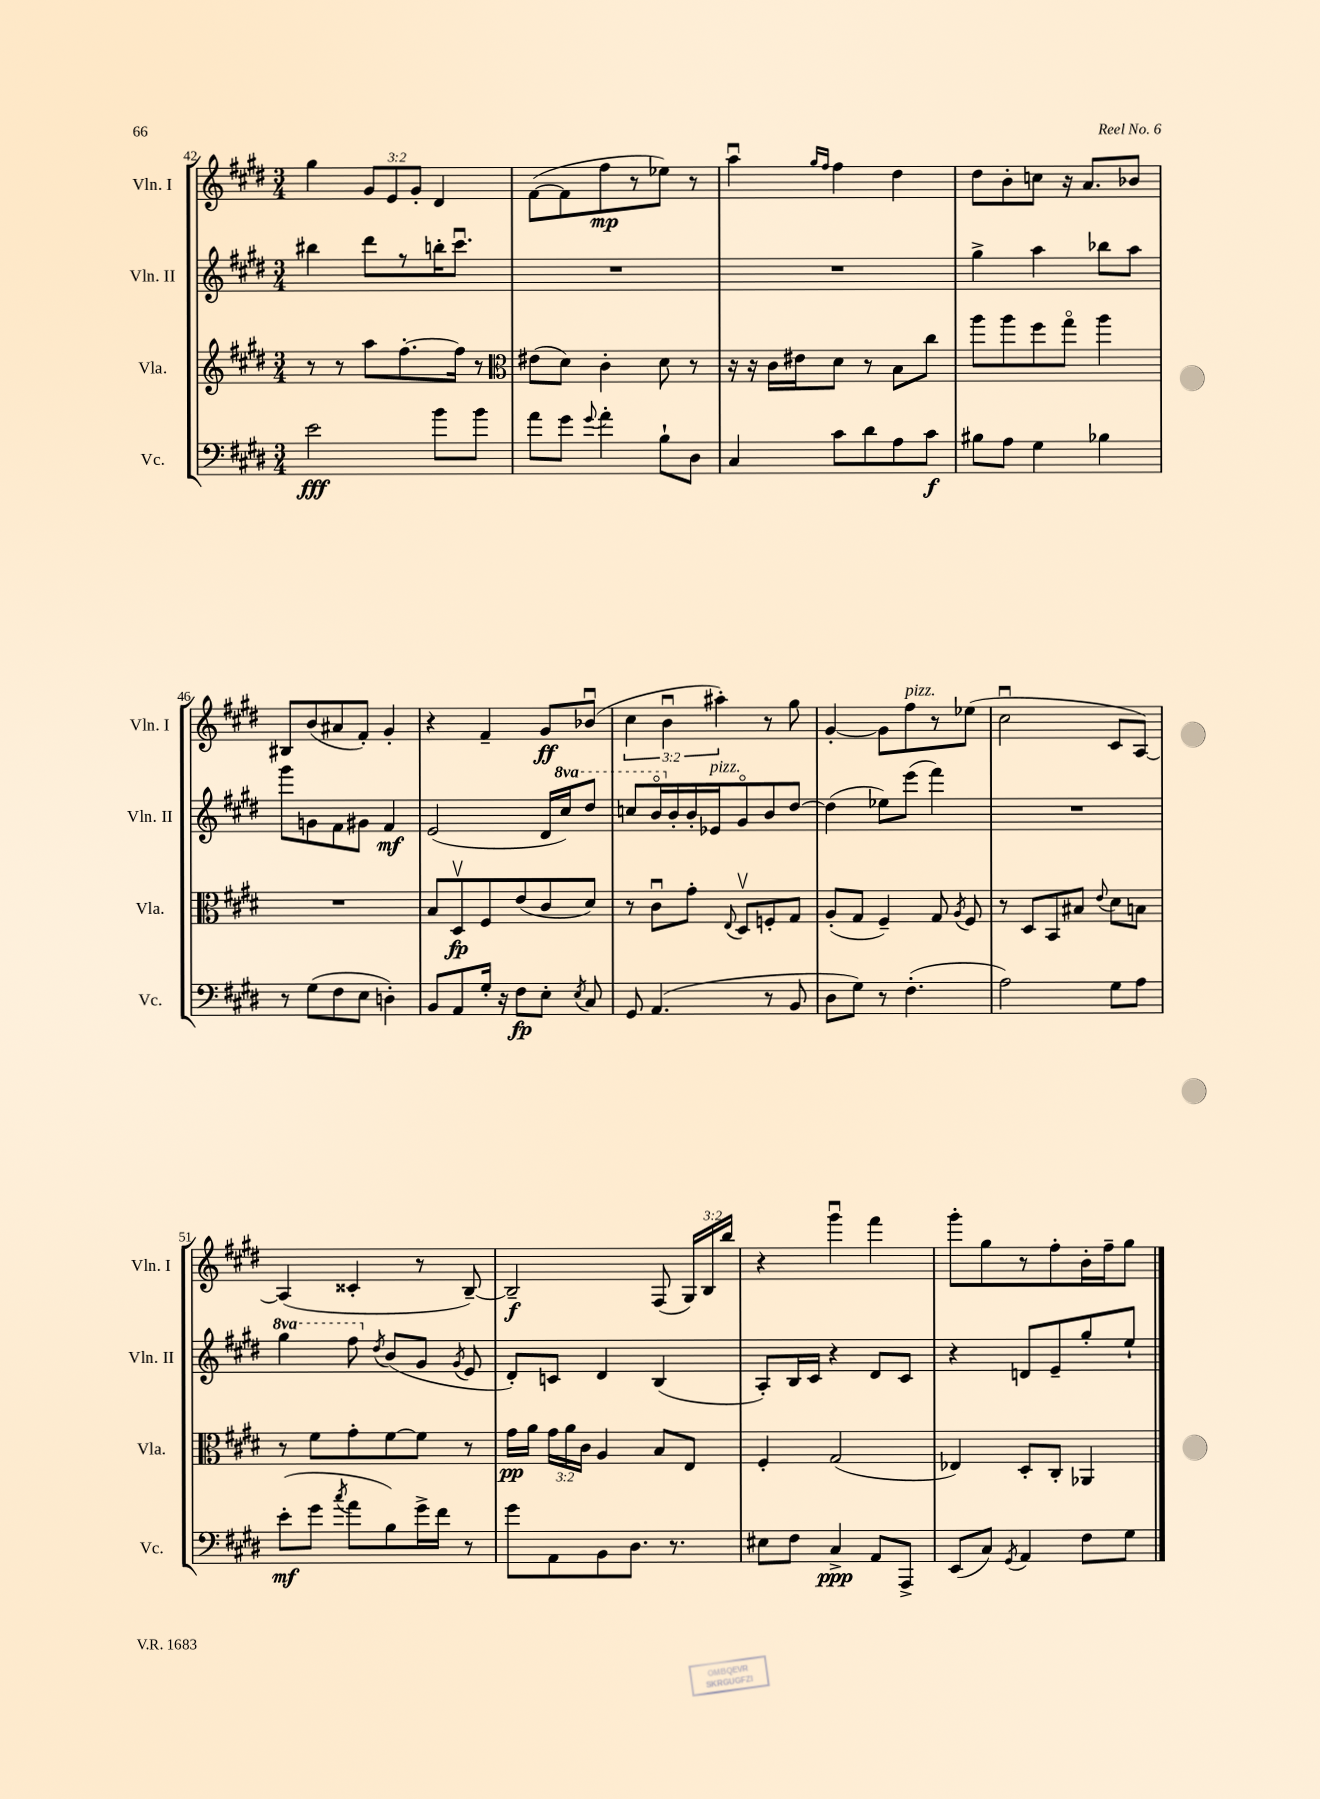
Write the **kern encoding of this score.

**kern	**dynam	**kern	**dynam	**kern	**dynam	**kern	**dynam
*part4	*part4	*part3	*part3	*part2	*part2	*part1	*part1
*staff4	*staff4	*staff3	*staff3	*staff2	*staff2	*staff1	*staff1
*I"Vc.	*	*I"Vla.	*	*I"Vln. II	*	*I"Vln. I	*
*I'Vc.	*	*I'Vla.	*	*I'Vln. II	*	*I'Vln. I	*
*clefF4	*	*clefG2	*	*clefG2	*	*clefG2	*
*k[f#c#g#d#]	*	*k[f#c#g#d#]	*	*k[f#c#g#d#]	*	*k[f#c#g#d#]	*
*M3/4	*	*M3/4	*	*M3/4	*	*M3/4	*
=42	=42	=42	=42	=42	=42	=42	=42
2e\	fff	8r	.	4bb#X\	.	4gg#\	.
.	.	8r	.	.	.	.	.
.	.	8aa\L	.	8ddd#\L	.	12g#/L	.
.	.	.	.	.	.	12e/	.
.	.	[8.ff#'\	.	8r	.	.	.
.	.	.	.	.	.	12g#'/J	.
8b\L	.	.	.	16bbn'\K	.	4d#/	.
.	.	16ff#\Jk]	.	8.ccc#u\J	.	.	.
8b\J	.	8r	.	.	.	.	.
=43	=43	=43	=43	=43	=43	=43	=43
*	*	*clefC3	*	*	*	*	*
8a\L	.	(8e#X\L	.	2.r	.	([8f#\L	.
8g#\J	.	8d#\J)	.	.	.	8f#\]	.
8qqg#/	.	.	.	.	.	.	.
4a'\	.	4c#'\	.	.	.	8ff#\	mp
.	.	.	.	.	.	8r	.
8B`\L	.	8d#\	.	.	.	8ee-X\J)	.
8D#\J	.	8r	.	.	.	8r	.
=44	=44	=44	=44	=44	=44	=44	=44
4C#/	.	16r	.	2.r	.	4aau\	.
.	.	16r	.	.	.	.	.
.	.	16c#\LL	.	.	.	.	.
.	.	16e#X\J	.	.	.	.	.
.	.	.	.	.	.	16qqgg#/LL	.
.	.	.	.	.	.	16qqff#/JJ	.
8c#\L	.	8d#\J	.	.	.	4ff#\	.
8d#\	.	8r	.	.	.	.	.
8A\	.	8B\L	.	.	.	4dd#\	.
8c#\J	f	8cc#\J	.	.	.	.	.
=45	=45	=45	=45	=45	=45	=45	=45
8B#X\L	.	8aa\L	.	4gg#^\	.	8dd#\L	.
8A\J	.	8aa\	.	.	.	8b'\	.
4G#\	.	8ff#\	.	4aa\	.	8ccn\J	.
.	.	8gg#\J	.	.	.	16r	.
.	.	.	.	.	.	8.a/L	.
4B-X\	.	4aa\	.	8bb-X\L	.	.	.
.	.	.	.	8aa\J	.	8b-X/J	.
!!LO:LB:g=z
=46	=46	=46	=46	=46	=46	=46	=46
8r	.	2.r	.	8ggg#\L	.	8B#X/L	.
(8G#\L	.	.	.	8gn\	.	(8b/	.
8F#\	.	.	.	8f#\	.	8a#X/	.
8E\J	.	.	.	8g#X\J	.	8f#'/J)	.
4Dn'\)	.	.	.	4f#/	mf	4g#'/	.
=47	=47	=47	=47	=47	=47	=47	=47
8BB/L	.	8B/L	.	(2e/	.	4r	.
8AA/	.	8D#v/	fp	.	.	.	.
16G#'/Jk	.	8F#/	.	.	.	4f#~/	.
16r	.	.	.	.	.	.	.
8F#\L	fp	(8e/	.	.	.	.	.
8E'\J	.	8c#/	.	16d#/LL	.	8g#/L	ff
*	*	*	*	*8va	*	*	*
.	.	.	.	16ccc#/J)	.	.	.
8qE/	.	.	.	.	.	.	.
8C#/	.	8d#/J)	.	8ddd#/J	.	(8b-Xu/J	.
=48	=48	=48	=48	=48	=48	=48	=48
8GG#/	.	8r	.	8cccn/L	.	6cc#\	.
(4.AA/	.	8c#u\L	.	16bb/L	.	.	.
.	.	.	.	.	.	6bu\	.
*	*	*	*	*X8va	*	*	*
.	.	.	.	16b'/	.	.	.
.	.	8g#'\J	.	16b'/	.	.	.
!	!	!	!	!LO:TX:a:i:t=pizz.	!	!	!
.	.	.	.	16e-X/J	.	.	.
.	.	.	.	.	.	6aa#X'\)	.
.	.	8qqE/	.	.	.	.	.
.	.	8D#v/L	.	8g#/	.	.	.
8r	.	8Fn'/	.	8b/	.	8r	.
8BB/	.	8G#/J	.	[8dd#/J	.	8gg#\	.
=49	=49	=49	=49	=49	=49	=49	=49
8D#\L	.	(8A'/L	.	(4dd#\]	.	[4g#'/	.
8G#\J)	.	8G#/J	.	.	.	.	.
8r	.	4F#~/)	.	8ee-X\L)	.	8g#\L]	.
!	!	!	!	!	!	!LO:TX:a:i:t=pizz.	!
(4.F#'\	.	.	.	(8eee\J	.	8ff#\	.
.	.	8G#/	.	4fff#\)	.	8r	.
.	.	8qA/	.	.	.	.	.
.	.	8F#/	.	.	.	(8ee-X\J	.
=50	=50	=50	=50	=50	=50	=50	=50
2A\)	.	8r	.	2.r	.	2cc#u\	.
.	.	8D#/L	.	.	.	.	.
.	.	8BB/	.	.	.	.	.
.	.	8B#X/J	.	.	.	.	.
.	.	8qqe/	.	.	.	.	.
8G#\L	.	8d#\L	.	.	.	8c#/L	.
8A\J	.	8Bn\J	.	.	.	[8A/J)	.
!!LO:LB:g=z
=51	=51	=51	=51	=51	=51	=51	=51
*	*	*	*	*8va	*	*	*
(8e'\L	mf	8r	.	4ggg#\	.	(4A/]	.
8g#\J	.	8f#\L	.	.	.	.	.
8qcc#/	.	.	.	.	.	.	.
8a\L	.	8g#'\	.	8fff#\	.	4c##X'/	.
*	*	*	*	*X8va	*	*	*
.	.	.	.	8qdd#/	.	.	.
8B\)	.	[8f#\	.	(8b/L	.	.	.
16g#^\L	.	8f#\J]	.	8g#/J	.	8r	.
16f#\JJ	.	.	.	.	.	.	.
.	.	.	.	8qg#/	.	.	.
8r	.	8r	.	8e/	.	[8B~/)	.
=52	=52	=52	=52	=52	=52	=52	=52
8g#\L	.	16g#\LL	pp	8d#'/L)	.	2B~/]	f
.	.	16a\JJ	.	.	.	.	.
8AA\	.	24g#\LL	.	8cn/J	.	.	.
.	.	24a\	.	.	.	.	.
.	.	24c#\JJ	.	.	.	.	.
8BB\	.	4A/	.	4d#/	.	.	.
8.D#\J	.	.	.	.	.	.	.
.	.	8B/L	.	(4B/	.	(8F#/	.
8.r	.	.	.	.	.	.	.
.	.	8E/J	.	.	.	24G#/LL)	.
.	.	.	.	.	.	24B/	.
.	.	.	.	.	.	24bb/JJ	.
=53	=53	=53	=53	=53	=53	=53	=53
8E#X\L	.	4F#'/	.	8A'/L)	.	4r	.
8F#\J	.	.	.	16B/L	.	.	.
.	.	.	.	16c#/JJ	.	.	.
4C#^/	ppp	(2G#/	.	4r	.	4ggg#u\	.
8AA/L	.	.	.	8d#/L	.	4fff#\	.
8AAA^/J	.	.	.	8c#/J	.	.	.
=54	=54	=54	=54	=54	=54	=54	=54
(8EE/L	.	4E-X/)	.	4r	.	8ggg#'\L	.
8C#/J)	.	.	.	.	.	8gg#\	.
8qGG#/	.	.	.	.	.	.	.
4AA/	.	8D#'/L	.	8dn/L	.	8r	.
.	.	8C#'/J	.	8e~/	.	8ff#'\	.
8F#\L	.	4AA-X/	.	8gg#'/	.	16b'\L	.
.	.	.	.	.	.	16ff#~\J	.
8G#\J	.	.	.	8ee`/J	.	8gg#\J	.
==	==	==	==	==	==	==	==
*-	*-	*-	*-	*-	*-	*-	*-
